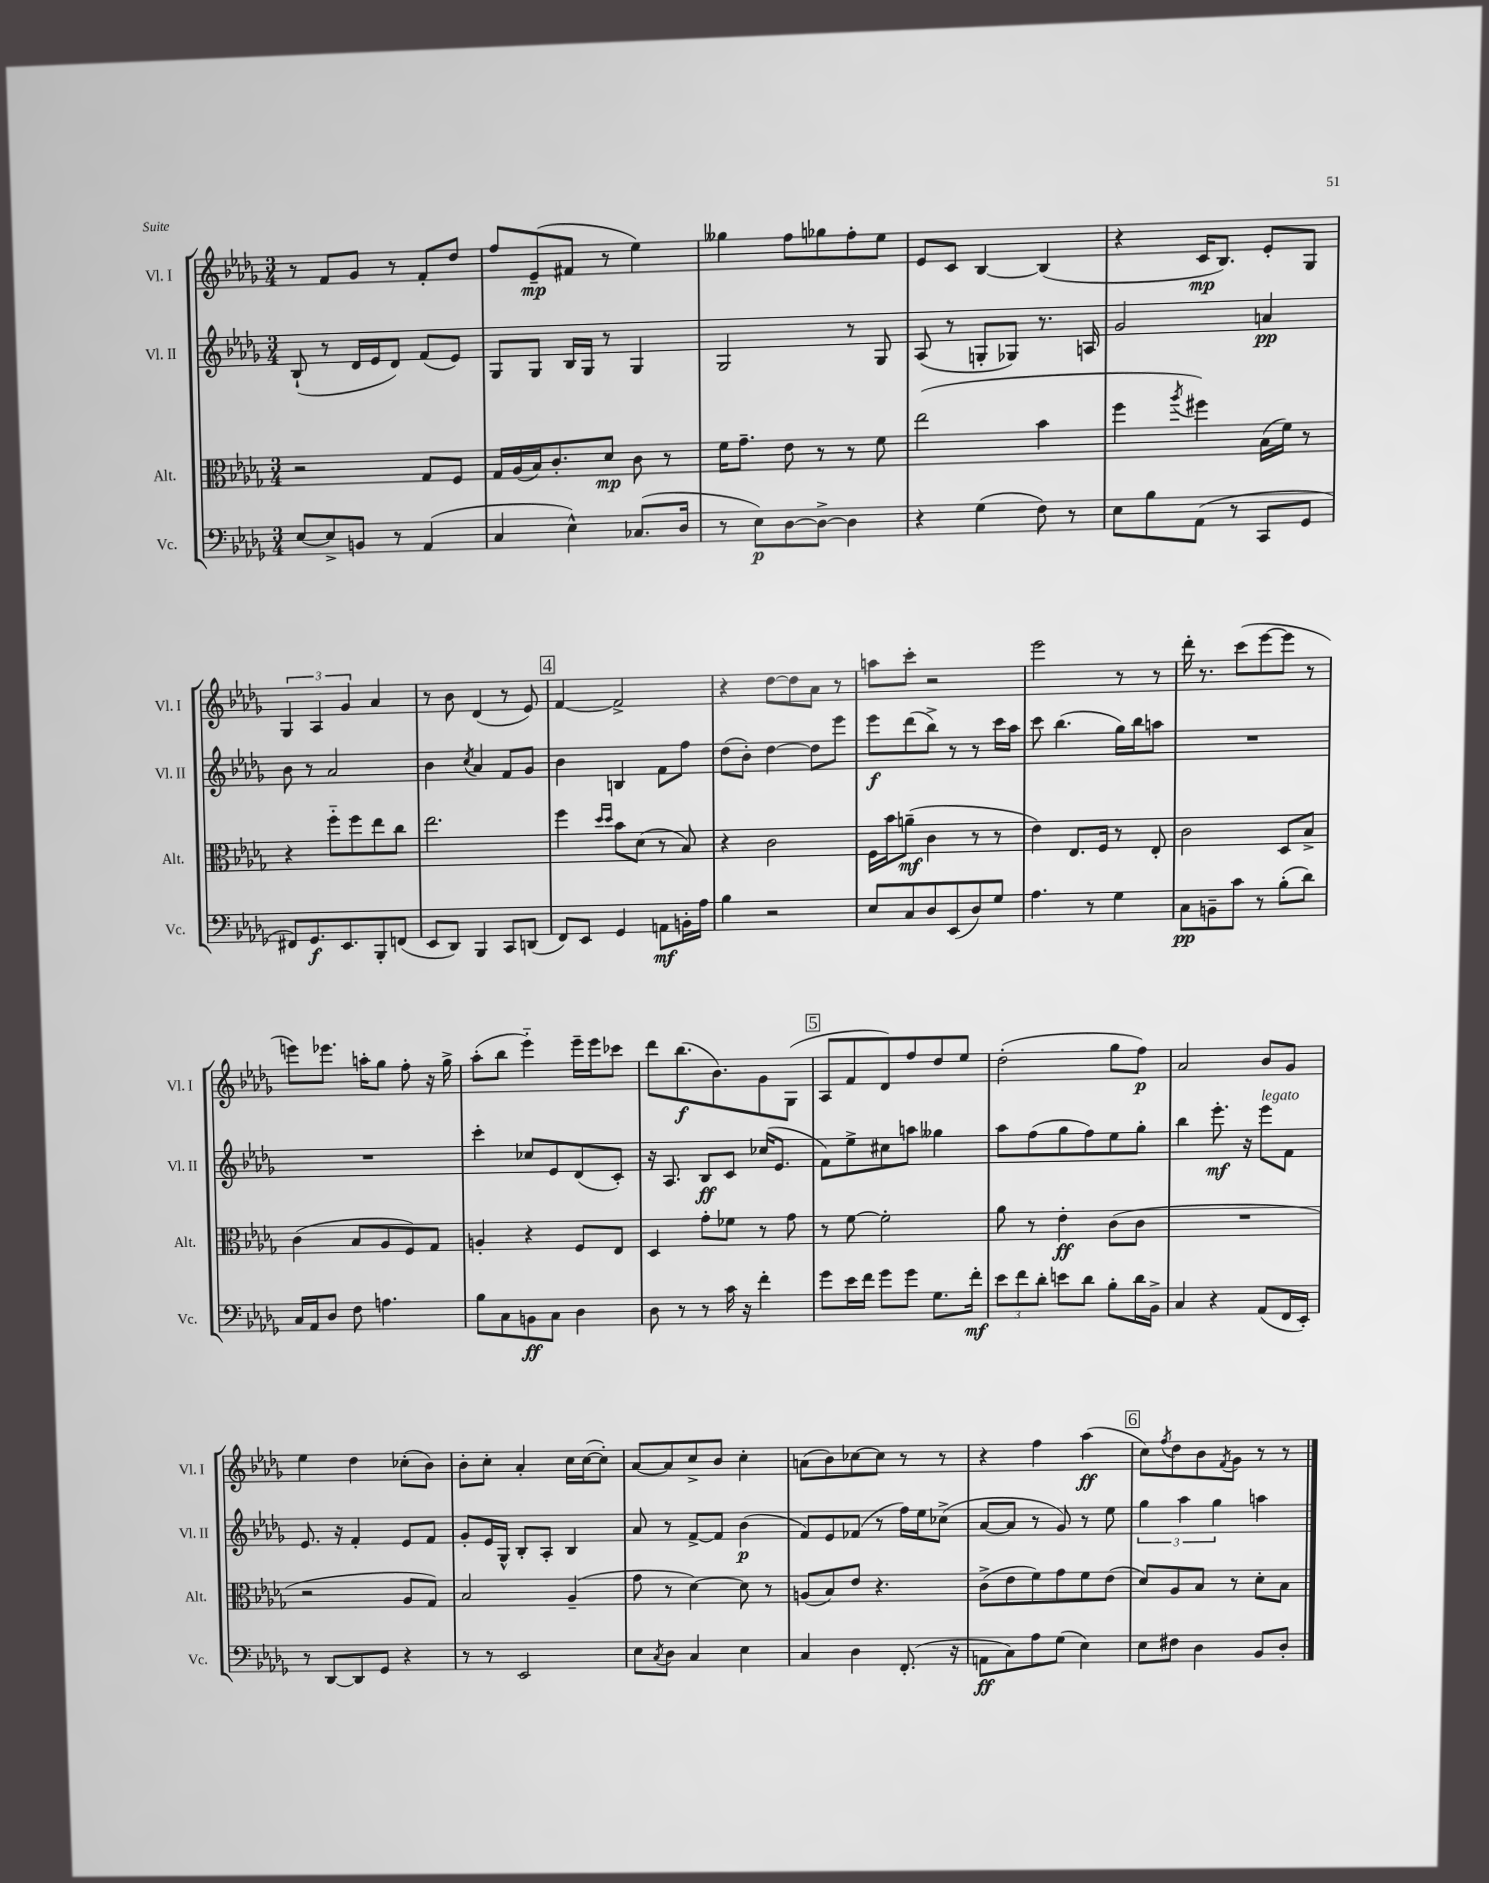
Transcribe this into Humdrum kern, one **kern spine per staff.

**kern	**kern	**kern	**kern
*staff4	*staff3	*staff2	*staff1
*clefF4	*clefC3	*clefG2	*clefG2
*k[b-e-a-d-g-]	*k[b-e-a-d-g-]	*k[b-e-a-d-g-]	*k[b-e-a-d-g-]
*M3/4	*M3/4	*M3/4	*M3/4
[8E-	2r	(8B-`	8r
8E-^]	.	8r	8f
8BB	.	16d-	8g-
.	.	16e-	.
8r	.	8d-)	8r
(4AA-	8G-	(8f	8f'
.	8F	8e-)	8dd-
=	=	=	=
4C	16G-	8G-	8ff
.	(16A-	.	.
.	16B-)	8G-	(8e-~
.	8.c'	.	.
4E-^^)	.	16B-	8f#
.	.	16G-	.
.	8d-	8r	8r
(8.C-	8c	4G-	4ee-)
.	8r	.	.
16D-	.	.	.
=	=	=	=
8r	16f	2G-	4gg--
.	8.g-~	.	.
8E-)	.	.	.
[8D-	8e-	.	8ff
8D-^_	8r	.	8gg-
4D-]	8r	8r	8ff'
.	8f	8G-	8ee-
=	=	=	=
4r	(2ee-	(8A-	8e-
.	.	8r	8c
(4G-	.	8G'	[4B-
.	.	8G-)	.
8F)	4b-	8.r	(4B-]
8r	.	.	.
.	.	16A	.
=	=	=	=
8E-	4ff	2g-	4r
8B-	.	.	.
.	8qaa-	.	.
(8AA-	4ff#)	.	16c
.	.	.	8.B-)
8r	.	.	.
8CC	(16B-	4a	8e-'
.	16f)	.	.
8GG-	8r	.	8G-
=	=	=	=
8FF#)	4r	8b-	6G-
8.GG-	.	8r	.
.	.	.	6A-
.	8ff'~	2a-	.
8.EE-	.	.	.
.	.	.	6g-
.	8ff	.	.
8BBB-'	8ee-	.	4a-
(8FF	8cc	.	.
=	=	=	=
8EE-	2.ee-	4b-	8r
8DD-)	.	.	8b-
.	.	8qcc	.
4BBB-	.	4a-	(4d-
8CC	.	8f	8r
(8DD	.	8g-	8e-)
=	=	=	=
8FF)	4ff	4b-	[4f
8EE-	.	.	.
.	16qqdd-	.	.
.	16qqdd-	.	.
4GG-	8b-	4B	2f^]
.	(8d-	.	.
8AA	8r	8f	.
16BB'	8B-)	8ff	.
16A-	.	.	.
=	=	=	=
4B-	4r	(8dd-	4r
.	.	8b-')	.
2r	2c	[4dd-	[8dd-
.	.	.	8dd-]
.	.	8dd-]	8a-
.	.	8eee-	8r
=	=	=	=
8E-	16F	8eee-	8aa
.	16b-	.	.
8C	(8a~	(8ddd-	8ccc'
8D-	4c	8bb-^)	2r
(8EE-	.	8r	.
8D-)	8r	8r	.
8G-	8r	16ccc	.
.	.	16aa-	.
=	=	=	=
4.A-	4e-)	8ccc	2eee-
.	.	(4.bb-	.
.	8.E-	.	.
8r	.	.	.
.	16F	.	.
4G-	8r	16gg-)	8r
.	.	16bb-	.
.	8E-'	8aa	8r
=	=	=	=
8C	2c	2.r	16ddd-'
.	.	.	8.r
8BB~	.	.	.
8c	.	.	(8ccc
8r	.	.	[8eee-
(8B-'	8D-	.	8eee-]
8d-)	8B-^	.	8r
=	=	=	=
16C	(4c	2.r	8eee)
16AA-	.	.	.
8D-	.	.	8.eee-
8F	8B-	.	.
.	.	.	16aa'
4.A	8A-	.	8gg-
.	8F)	.	8ff'
.	8G-	.	16r
.	.	.	16gg-^
=	=	=	=
8B-	4A'	4ccc'	(8aa-'
8C	.	.	8bb-
8BB	4r	8cc-	4eee-'~)
8C	.	8e-	.
4D-	8F	(8d-	16eee-~
.	.	.	16eee-
.	8E-	8c')	8ccc-
=	=	=	=
8D-	4D-	16r	8ddd-
.	.	8.A-	.
8r	.	.	(8.bb-
8r	8g-'	8B-	.
.	.	.	8.b-)
16c	8f-	8c	.
16r	.	.	.
4f'	8r	(16cc-	8g-
.	.	8.e-	.
.	8g-	.	(8G-
=	=	=	=
8g-	8r	8f)	8A-
16e-	[8f	8ee-^	8f
16f	.	.	.
8g-	2f']	8cc#	8d-)
8g-	.	8aa	8ff
8.G-	.	4gg--	8dd-
.	.	.	8ee-
16f'	.	.	.
=	=	=	=
12e-	8a-	8aa-	(2dd-'
12f	.	.	.
.	8r	(8ff	.
12d-'	.	.	.
8e	4e-'	8gg-	.
8d-	.	8ff)	.
8B-'	(8c	8ee-	8gg-
16d-	8c	8gg-'	8ff)
16BB-^	.	.	.
=	=	=	=
4C	2.r	4bb-	2a-
4r	.	8.eee-'	.
.	.	16r	.
(8AA-	.	8eee-	8b-
16FF	.	8f	8g-
16EE-')	.	.	.
=	=	=	=
8r	2r	8.e-	4ee-
[8DD-	.	.	.
.	.	16r	.
8DD-]	.	4f'	4dd-
8GG-	.	.	.
4r	8A-	8e-	(8cc-'
.	8G-)	8f	8b-)
=	=	=	=
8r	2B-	8g-'	8b-'
8r	.	16e-	8cc'
.	.	16G-^^	.
2EE-	.	8B-'	4a-'
.	.	8A-'	.
.	(4A-~	4B-	16cc
.	.	.	([16cc
.	.	.	8cc'])
=	=	=	=
8E-	8g-	8a-	[8a-
8qC	.	.	.
8D-	8r	8r	8a-]
4C	[4d-)	[8f^	8cc^
.	.	8f]	8b-
4E-	8d-]	(4b-	4cc'
.	8r	.	.
=	=	=	=
4C	(8A	8f)	(8a
.	8B-)	8e-	8b-)
4D-	8e-	(8f-	[8cc-
.	4.r	8r	8cc-]
(8.FF'	.	16ff)	8r
.	.	16ee-	.
.	.	(8cc-^	8r
16r	.	.	.
=	=	=	=
8AA	(8c^	[8a-	4r
8C)	8e-	8a-]	.
8A-	8f)	8r	4ff
(8G-	8g-	8g-)	.
4E-)	8f	8r	(4aa-
.	(8e-	8ee-	.
=	=	=	=
8E-	8d-)	6gg-	8cc)
.	.	.	8qff
8F#	8A-	.	8dd-
.	.	6aa-	.
4D-	8B-	.	8b-
.	.	6gg-	.
.	.	.	8qf
.	8r	.	8g-
8BB-	8d-'	4aa	8r
8D-'	8B-	.	8r
==	==	==	==
*-	*-	*-	*-
